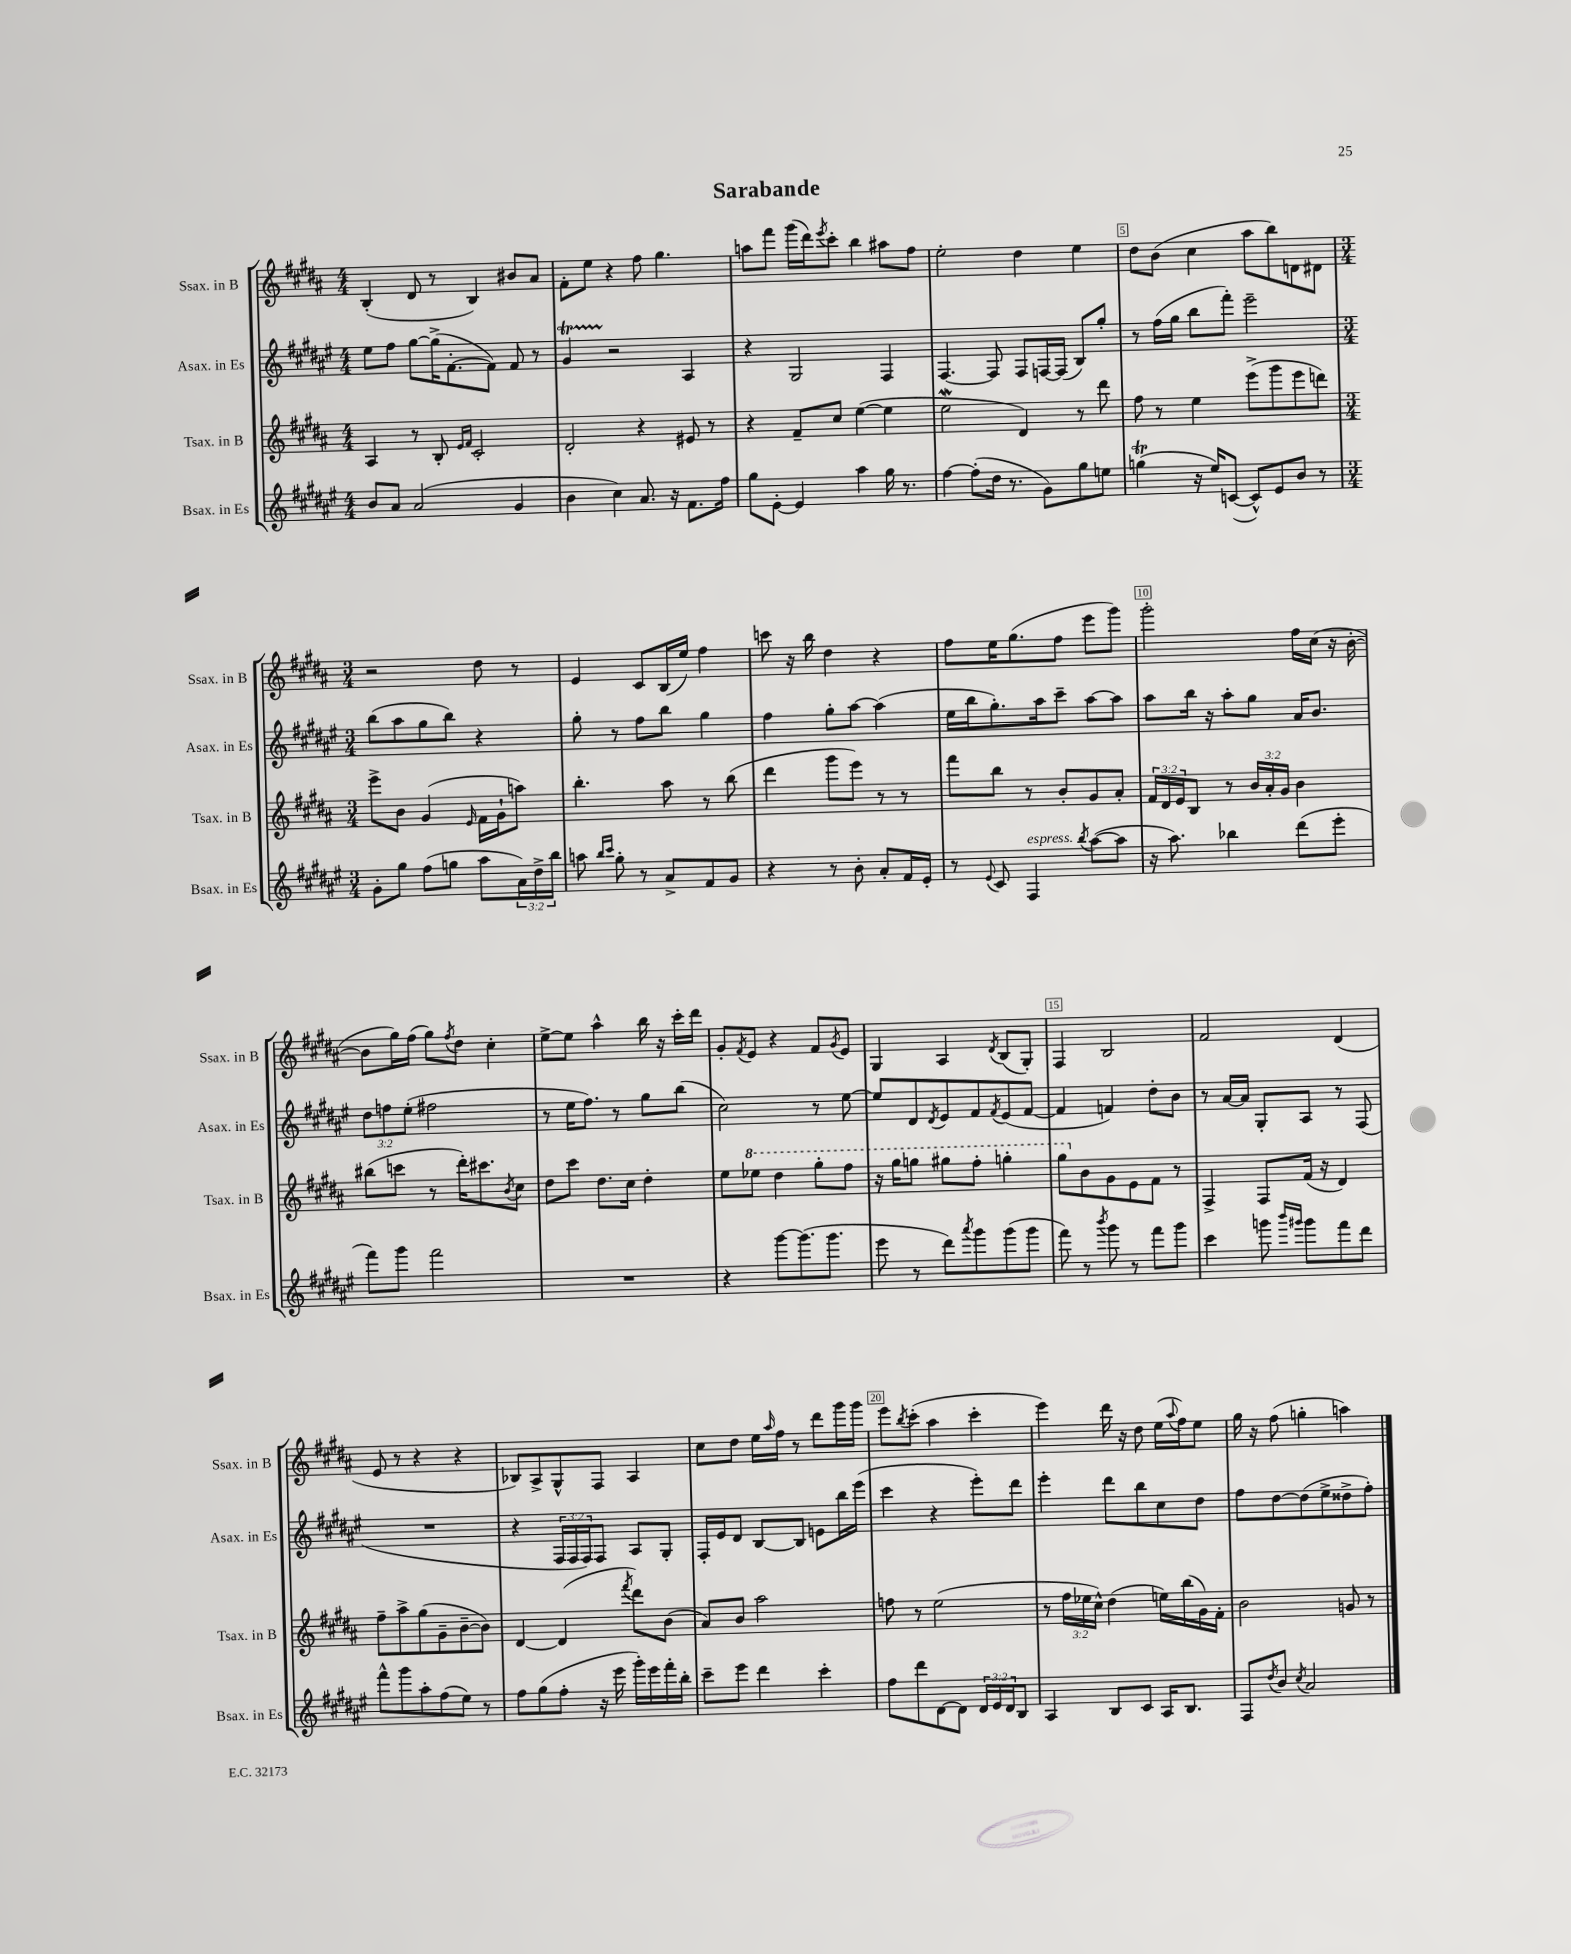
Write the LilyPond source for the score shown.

\header { title = "Sarabande" }
<<
\new StaffGroup <<
\new Staff = "s0" \with { instrumentName = "Ssax. in B" shortInstrumentName = "Ssax. in B" } {
    \clef treble \key b \major \numericTimeSignature \time 4/4
    b4-.( dis'8 r8 b4) bis'8 ais'8 |
    fis'8-. e''8 r4 fis''8 gis''4. |
    a''8 fis'''8 gis'''16( dis'''16) \acciaccatura { e'''8 } cis'''8-. b''4 ais''8 fis''8 |
    e''2-. dis''4 e''4 |
    dis''8 b'8( cis''4 ais''8 b''8) d'8 dis'8 |
    \numericTimeSignature \time 3/4 r2 dis''8 r8 |
    e'4 cis'8 b16( e''16) fis''4 |
    c'''8 r16 b''16 dis''4 r4 |
    fis''8 e''16 gis''8.( fis''8 e'''8 gis'''8) |
    gis'''2-. fis''16 cis''16( r16 b'16~-. |
    b'8 gis''16) fis''16( gis''8) \acciaccatura { fis''8 } dis''8 cis''4-. |
    e''8~-> e''8 ais''4-^ b''16 r16 cis'''16-. dis'''16 |
    gis'8-. \acciaccatura { fis'8 } e'8 r4 fis'8 \acciaccatura { gis'8 } e'8 |
    gis4 ais4 \acciaccatura { dis'8 } b8( gis8-.) |
    fis4 b2 |
    fis'2 dis'4( |
    e'8 r8 r4 r4 |
    bes8) ais8-> gis8-^ fis8 ais4 |
    cis''8 dis''8 e''16 \grace { ais''16 } fis''16 r8 dis'''8 gis'''16 gis'''16 |
    e'''8 \acciaccatura { b''8 } cis'''8-.( ais''4 cis'''4-. |
    e'''4) dis'''16 r16 dis''8 e''16( \appoggiatura { ais''8 } fis''16) e''8 |
    gis''16 r16 fis''8( g''4-. a''4) \bar "|." |
}
\new Staff = "s1" \with { instrumentName = "Asax. in Es" shortInstrumentName = "Asax. in Es" } {
    \clef treble \key fis \major \numericTimeSignature \time 4/4 \override Staff.TupletNumber.text = #tuplet-number::calc-fraction-text
    eis''8 fis''8 gis''8~ gis''16->( fis'8.~-. fis'8) fis'8 r8 |
    gis'4\startTrillSpan r2\stopTrillSpan ais4 |
    r4 gis2 fis4 |
    fis4.~ fis8 fis8 f16~ f16( b8) gis''8-. |
    r8 fis''16( gis''16 b''8 fis'''8-.) eis'''2-- |
    \numericTimeSignature \time 3/4 b''8( ais''8 gis''8 b''8) r4 |
    gis''8-. r8 fis''8 b''8 gis''4 |
    fis''4 gis''8-. ais''8~ ais''4( |
    eis''16 b''16 gis''8.-.) ais''16 cis'''8-- ais''8~ ais''8 |
    ais''8 b''16 r16 ais''8-. gis''8 ais'16 b'8. |
    \tuplet 3/2 { dis''8 f''8 eis''8-.( } fis''2 |
    r8 eis''16 fis''8.) r8 gis''8 b''8( |
    cis''2) r8 eis''8~ |
    eis''8 dis'8 \acciaccatura { dis'8 } eis'8 fis'8 \acciaccatura { fis'8 } eis'8( fis'8~ |
    fis'4 f'4) dis''8-. b'8 |
    r8 ais'16~ ais'16 gis8-. ais8 r8 fis8( |
    R2. |
    r4 \tuplet 3/2 { fis16 fis16 fis16) } fis8 ais8 gis8-. |
    fis16-. eis'16 dis'8 b8~ b8 e'8 b''16 eis'''16( |
    cis'''4 r4 eis'''8-.) dis'''8 |
    eis'''4-. dis'''8 b''8 cis''8 dis''8 |
    fis''8 dis''8~ dis''8( eis''8-> disis''8-> fis''8-.) \bar "|." |
}
\new Staff = "s2" \with { instrumentName = "Tsax. in B" shortInstrumentName = "Tsax. in B" } {
    \clef treble \key b \major \numericTimeSignature \time 4/4 \override Staff.TupletNumber.text = #tuplet-number::calc-fraction-text
    ais4 r8 b8-. \grace { e'16 fis'16 } cis'2-. |
    dis'2-. r4 eis'8 r8 |
    r4 fis'8-- cis''8 e''4~( e''4 |
    e''2\mordent dis'4) r8 dis'''8 |
    fis''8 r8 e''4 e'''8->( gis'''8 e'''8 d'''8) |
    \numericTimeSignature \time 3/4 e'''8-> b'8 gis'4( \grace { e'16 } fis'16 gis'16-! a''8) |
    b''4.-. ais''8 r8 b''8( |
    dis'''4 gis'''8 e'''8) r8 r8 |
    fis'''8 b''8 r8 b'8-. gis'8 ais'8-. |
    \tuplet 3/2 { fis'16 dis'16 e'16 } b8 r8 \tuplet 3/2 { b'16 ais'16-. gis'16 } b'4 |
    bis''8( c'''8 r8 dis'''16-.) cis'''8. \acciaccatura { b'8 } cis''8 |
    dis''8 cis'''8 dis''8. cis''16 dis''4-. |
    e''8 \ottava #1 ees'''8 dis'''4 gis'''8-. fis'''8 |
    r16 gis'''16 g'''8 gis'''8 fis'''8-. g'''4-. |
    gis'''8 \ottava #0 b'8 gis'8 e'8 fis'8 r8 |
    fis4-> fis8 fis'16( r16 dis'4) |
    fis''8-- ais''8-> gis''8( gis'8-- b'8~-- b'8) |
    dis'4~ dis'4( \acciaccatura { fis'''8 } dis'''8) b'8( |
    ais'8) b'8 ais''2 |
    f''8 r8 e''2( |
    r8 \tuplet 3/2 { fis''16 ees''16 cis''16-^) } dis''4( e''16) b''16( gis'16) fis'16-. |
    b'2 g'8 r8 \bar "|." |
}
\new Staff = "s3" \with { instrumentName = "Bsax. in Es" shortInstrumentName = "Bsax. in Es" } {
    \clef treble \key fis \major \numericTimeSignature \time 4/4 \override Staff.TupletNumber.text = #tuplet-number::calc-fraction-text
    b'8 ais'8 ais'2( gis'4 |
    b'4 cis''4) ais'8. r16 fis'8. fis''16 |
    gis''8 eis'8~-. eis'4 ais''4 gis''16 r8. |
    fis''4~ fis''8-.( dis''16 r8. gis'8) gis''8 e''8 |
    g''4\trill( r16 eis''16) c'8~( c'8-^) eis'8 b'8 r8 |
    \numericTimeSignature \time 3/4 gis'8-. gis''8 fis''8( g''8 ais''8 \tuplet 3/2 { ais'16) dis''16-> b''16 } |
    a''8 \grace { b''16 cis'''16 } gis''8-. r8 ais'8-> fis'8 gis'8 |
    r4 r8 b'8-. ais'8-. fis'16 eis'16-. |
    r8 \appoggiatura { eis'8 } cis'8 fis4^\markup { \italic "espress." } \acciaccatura { b''8 } ais''8~( ais''8 |
    r16 ais''8.) bes''4 dis'''8( eis'''8-. |
    fis'''8) gis'''8 fis'''2 |
    R2. |
    r4 gis'''8~ gis'''8.( gis'''8. |
    eis'''8 r8 dis'''8) \acciaccatura { ais'''8 } gis'''8 gis'''8( gis'''8 |
    fis'''8) r8 \acciaccatura { b'''8 } gis'''8 r8 fis'''8 gis'''8 |
    cis'''4 g'''8 \grace { b'''16 gis'''16 } gis'''8 fis'''8 dis'''8 |
    fis'''8-^ gis'''8 ais''8-. fis''8( eis''8) r8 |
    fis''8 gis''8( fis''8-. r16 eis'''16 gis'''16-.) eis'''16 fis'''16-. b''16-. |
    cis'''8-- eis'''8 dis'''4 cis'''4-. |
    fis''8 dis'''8 dis'8~ dis'8 \tuplet 3/2 { dis'16 eis'16 dis'16 } b8 |
    ais4 b8 cis'8 ais16 b8. |
    fis8 \acciaccatura { dis''8 } b'8 \acciaccatura { cis''8 } ais'2 \bar "|." |
}
>>
>>
\layout { \context { \Score \override BarNumber.break-visibility = ##(#f #t #t) barNumberVisibility = #(every-nth-bar-number-visible 5) \override BarNumber.stencil = #(make-stencil-boxer 0.1 0.3 ly:text-interface::print) } }
